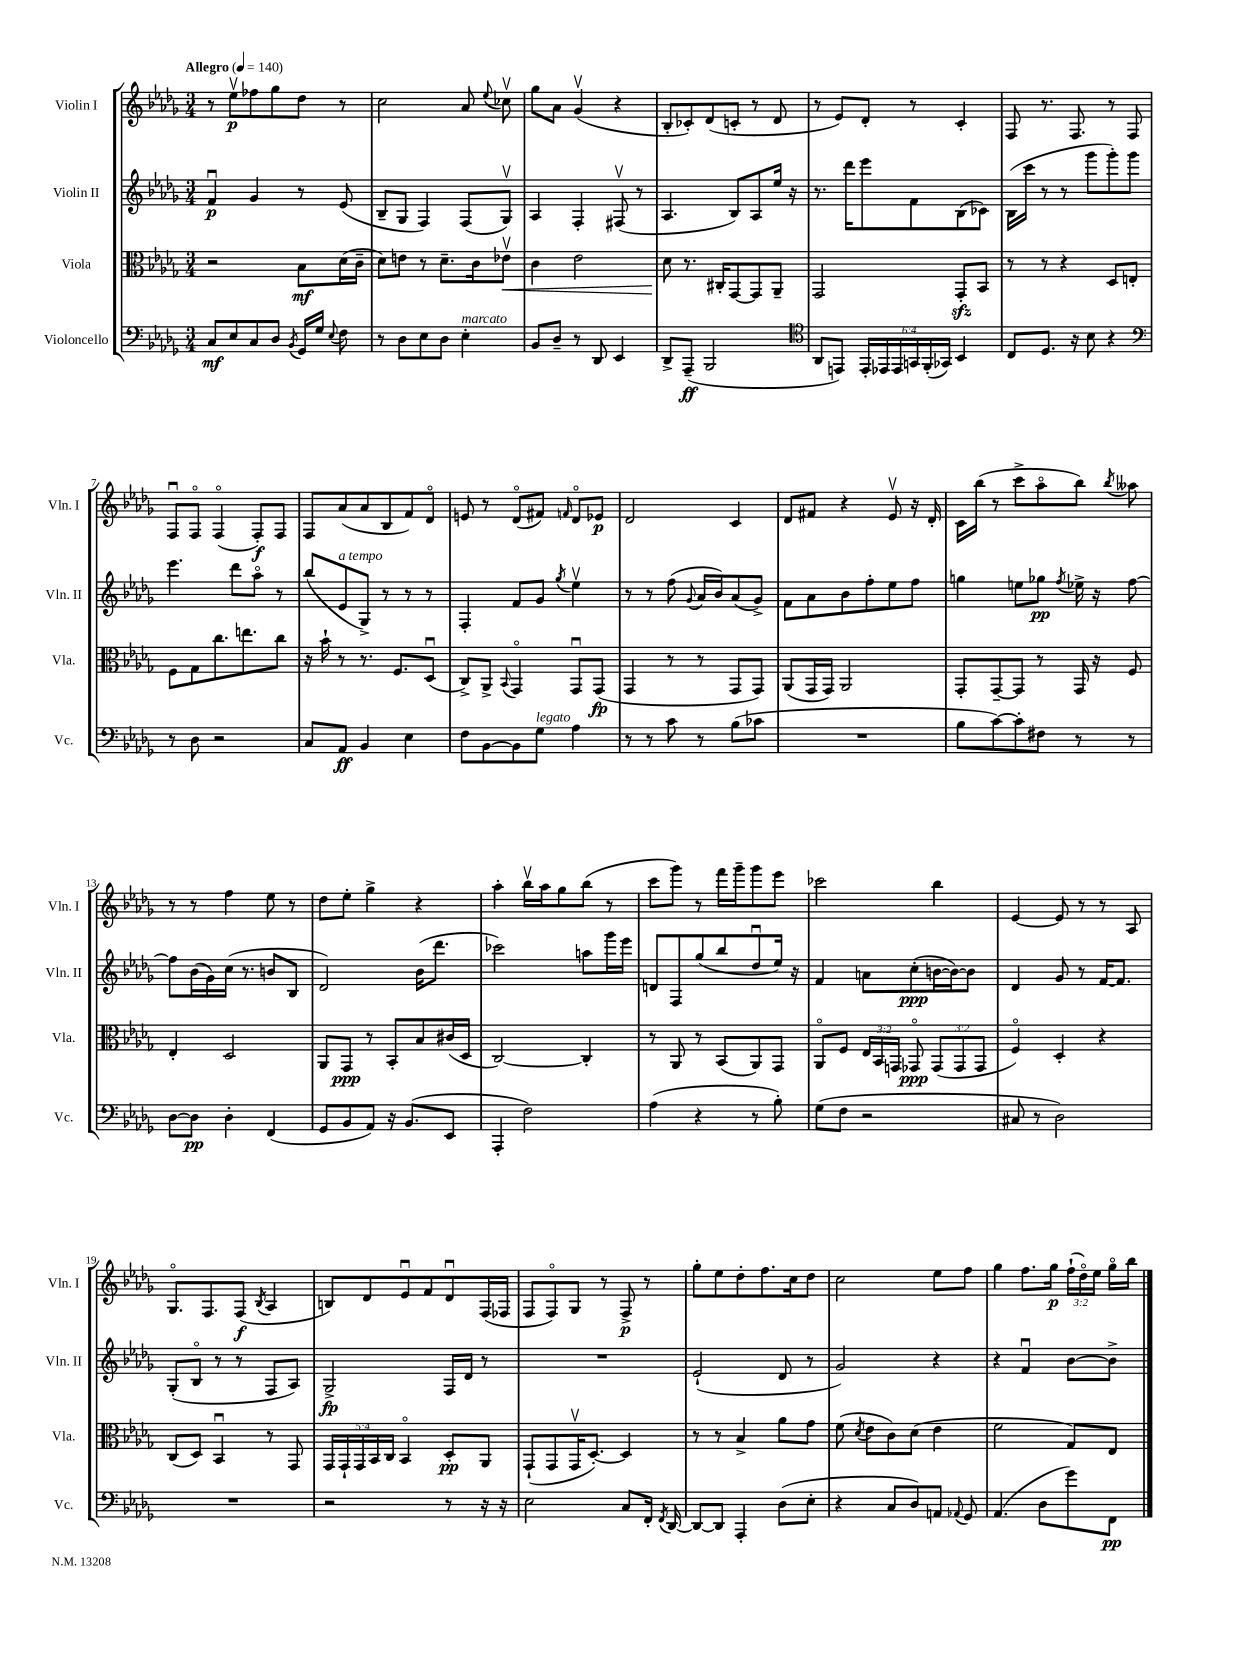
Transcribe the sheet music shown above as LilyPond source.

<<
\new StaffGroup <<
\new Staff = "s0" \with { instrumentName = "Violin I" shortInstrumentName = "Vln. I" } {
    \clef treble \key des \major \numericTimeSignature \time 3/4 \override Staff.TupletNumber.text = #tuplet-number::calc-fraction-text \tempo "Allegro" 4 = 140
    \autoBeamOff r8 ees''8[\upbow\p fes''8 ges''8 des''8] r8 |
    c''2 aes'8 \appoggiatura { ees''8 } ces''8\upbow |
    ges''8[ aes'8] ges'4\upbow( r4 |
    bes8[-. ces'8-.) des'8( c'8]-. r8 des'8 |
    r8 ees'8[) des'8]-. r8 c'4-. |
    f8 r8. f8. r8 f8 |
    f8[\downbow f8]\flageolet f4\flageolet( f8[-.\f) f8] |
    f8[ aes'8( aes'8 bes8 f'8) des'8]\flageolet |
    e'8 r8 des'8[\flageolet( fis'8]) \grace { f'16 } des'8[\flageolet ees'8]\p |
    des'2 c'4 |
    des'8[ fis'8] r4 ees'8\upbow r16 des'16-. |
    c'16[ bes''16]( r8 c'''8[-> aes''8\flageolet bes''8]) \acciaccatura { bes''8 } aeses''8 |
    r8 r8 f''4 ees''8 r8 |
    des''8[ ees''8]-. ges''4-> r4 |
    aes''4-. bes''16[\upbow aes''16 ges''8 bes''8]( r8 |
    c'''8[ ges'''8]) r8 f'''16[ ges'''16-- ges'''8 ees'''8] |
    ces'''2 bes''4 |
    ees'4~ ees'8 r8 r8 aes8 |
    ges8.[\flageolet f8. f8]\f( \acciaccatura { bes8 } aes4 |
    b8[) des'8 ees'8\downbow f'8 des'8\downbow f16( fes16] |
    f8[ f8\flageolet) ges8] r8 f8->\p r8 |
    ges''8[-. ees''8 des''8-. f''8. c''16 des''8] |
    c''2 ees''8[ f''8] |
    ges''4 f''8.[ ges''16]\p \tuplet 3/2 { f''16[-!( des''16\flageolet) ees''16] } ges''16[\flageolet bes''16] \bar "|." |
}
\new Staff = "s1" \with { instrumentName = "Violin II" shortInstrumentName = "Vln. II" } {
    \clef treble \key des \major \numericTimeSignature \time 3/4
    \autoBeamOff f'4\downbow\p ges'4 r8 ees'8( |
    bes8[-- ges8] f4) f8[( ges8]\upbow) |
    aes4 f4-. fis8\upbow( r8 |
    aes4. bes8[) aes8 ees''16] r16 |
    r8. des'''16[ ees'''8 f'8 bes8( ces'8]) |
    bes16[( c'''16] r8 r8 ges'''8[ ges'''8-.) ges'''8] |
    ees'''4. des'''8[ aes''8]\flageolet r8 |
    bes''8[( ees'8^\markup { \italic "a tempo" } ges8]->) r8 r8 r8 |
    f4-. f'8[ ges'8] \acciaccatura { ges''8 } ees''4\upbow |
    r8 r8 f''8( \appoggiatura { ges'8 } aes'16[ bes'16) aes'8( ges'8]->) |
    f'8[ aes'8 bes'8 f''8-. ees''8 f''8] |
    g''4 e''8[ ges''8]\pp \acciaccatura { f''8 } ees''16-> r16 f''8~ |
    f''8[ bes'16( ges'16) c''16]( r8. b'8[ bes8] |
    des'2) bes'16[( des'''8.] |
    ces'''2) a''8[ ges'''16 ees'''16] |
    d'8[ f8 ges''8( bes''8 des''8\downbow ees''16]) r16 |
    f'4 a'8[ c''8-.\ppp( b'16~ b'16~) b'8] |
    des'4 ges'8 r8 f'16[~ f'8.] |
    ges8[-.( bes8]\flageolet r8 r8 f8[ aes8]) |
    ges2->\fp f16[ des'16] r8 |
    R2. |
    ees'2-!( des'8 r8 |
    ges'2) r4 |
    r4 f'4\downbow bes'8[~ bes'8]-> \bar "|." |
}
\new Staff = "s2" \with { instrumentName = "Viola" shortInstrumentName = "Vla." } {
    \clef alto \key des \major \numericTimeSignature \time 3/4 \override Staff.TupletNumber.text = #tuplet-number::calc-fraction-text
    \autoBeamOff r2 bes8[\mf des'16( c'16]-- |
    des'8[) e'8] r8 des'8.[-- c'16 ees'8]\upbow\< |
    c'4 ees'2 |
    des'8\! r8. cis16[-. ges,8~ ges,8 aes,8]-- |
    ges,2 ges,8[-.\sfz bes,8] |
    r8 r8 r4 des8[ e8]-. |
    f8[ ges8 c''8. e''8. c''8] |
    r16 bes'16-! r8 r8. f8.[ des8]\downbow( |
    c8[->) aes,8]-> \appoggiatura { bes,8 } ges,4\flageolet ges,8[\downbow ges,8]\fp( |
    ges,4 r8 r8 ges,8[ ges,8]) |
    aes,8[( ges,16 ges,16]) aes,2 |
    ges,8[-. ges,8~-- ges,8] r8 ges,16 r16 f8 |
    ees4-. des2 |
    aes,8[ ges,8]\ppp r8 bes,8[-. bes8 cis'16( des16] |
    c2~) c4-. |
    r8 aes,8 r8 bes,8[( aes,8) ges,8] |
    aes,8[\flageolet f8] \tuplet 3/2 { ees16[ bes,16 g,16] } ges,8\flageolet\ppp \tuplet 3/2 { ges,8[( ges,8 ges,8] } |
    f4\flageolet) des4-. r4 |
    c8[( des8]) bes,4\downbow r8 ges,8 |
    \tuplet 5/4 { ges,16[ ges,16-! ges,16 bes,16 c16] } bes,4\flageolet des8[-.\pp aes,8] |
    ges,8[-!( ges,8 ges,16\upbow des8.]~-.) des4 |
    r8 r8 bes4-> aes'8[ ges'8] |
    f'8( \acciaccatura { des'8 } ees'8[ c'8) des'8]( ees'4 |
    f'2 ges8[) ees8] \bar "|." |
}
\new Staff = "s3" \with { instrumentName = "Violoncello" shortInstrumentName = "Vc." } {
    \clef bass \key des \major \numericTimeSignature \time 3/4 \override Staff.TupletNumber.text = #tuplet-number::calc-fraction-text
    \autoBeamOff c8[\mf ees8 c8 des8] \acciaccatura { bes,8 } ges,16[ ges16] \appoggiatura { ees8 } f8 |
    r8 des8[ ees8 des8] ees4-.^\markup { \italic "marcato" } |
    bes,8[ des8]-- r8 des,8 ees,4 |
    des,8[-> aes,,8]--\ff( bes,,2 |
    \clef tenor aes,8[ e,8]) \tuplet 6/4 { e,16[-. ees,16 ees,16 g,16 f,16-.( ges,16]) } bes,4 |
    c8[ des8.] r16 bes8 r4 |
    \clef bass r8 des8 r2 |
    c8[ aes,8]\ff bes,4 ees4 |
    f8[ bes,8~ bes,8 ges8]^\markup { \italic "legato" } aes4 |
    r8 r8 c'8 r8 bes8[( ces'8] |
    R2. |
    bes8[ c'8~) c'8-. fis8] r8 r8 |
    des8[~ des8]\pp des4-. f,4( |
    ges,8[ bes,8 aes,8]) r16 bes,8.[( ees,8] |
    aes,,4-. f2) |
    aes4( r4 r8 bes8-.) |
    ges8[( f8] r2 |
    cis8 r8 des2) |
    R2. |
    r2 r8 r16 r16 |
    ees2 c8[ f,16]-. \acciaccatura { f,8 } des,16~ |
    des,8[~ des,8] aes,,4-. des8[( ees8]-. |
    r4 c8[ des8) a,8] \appoggiatura { aes,8 } ges,8 |
    aes,4.( des8[ ges'8) f,8]\pp \bar "|." |
}
>>
>>
